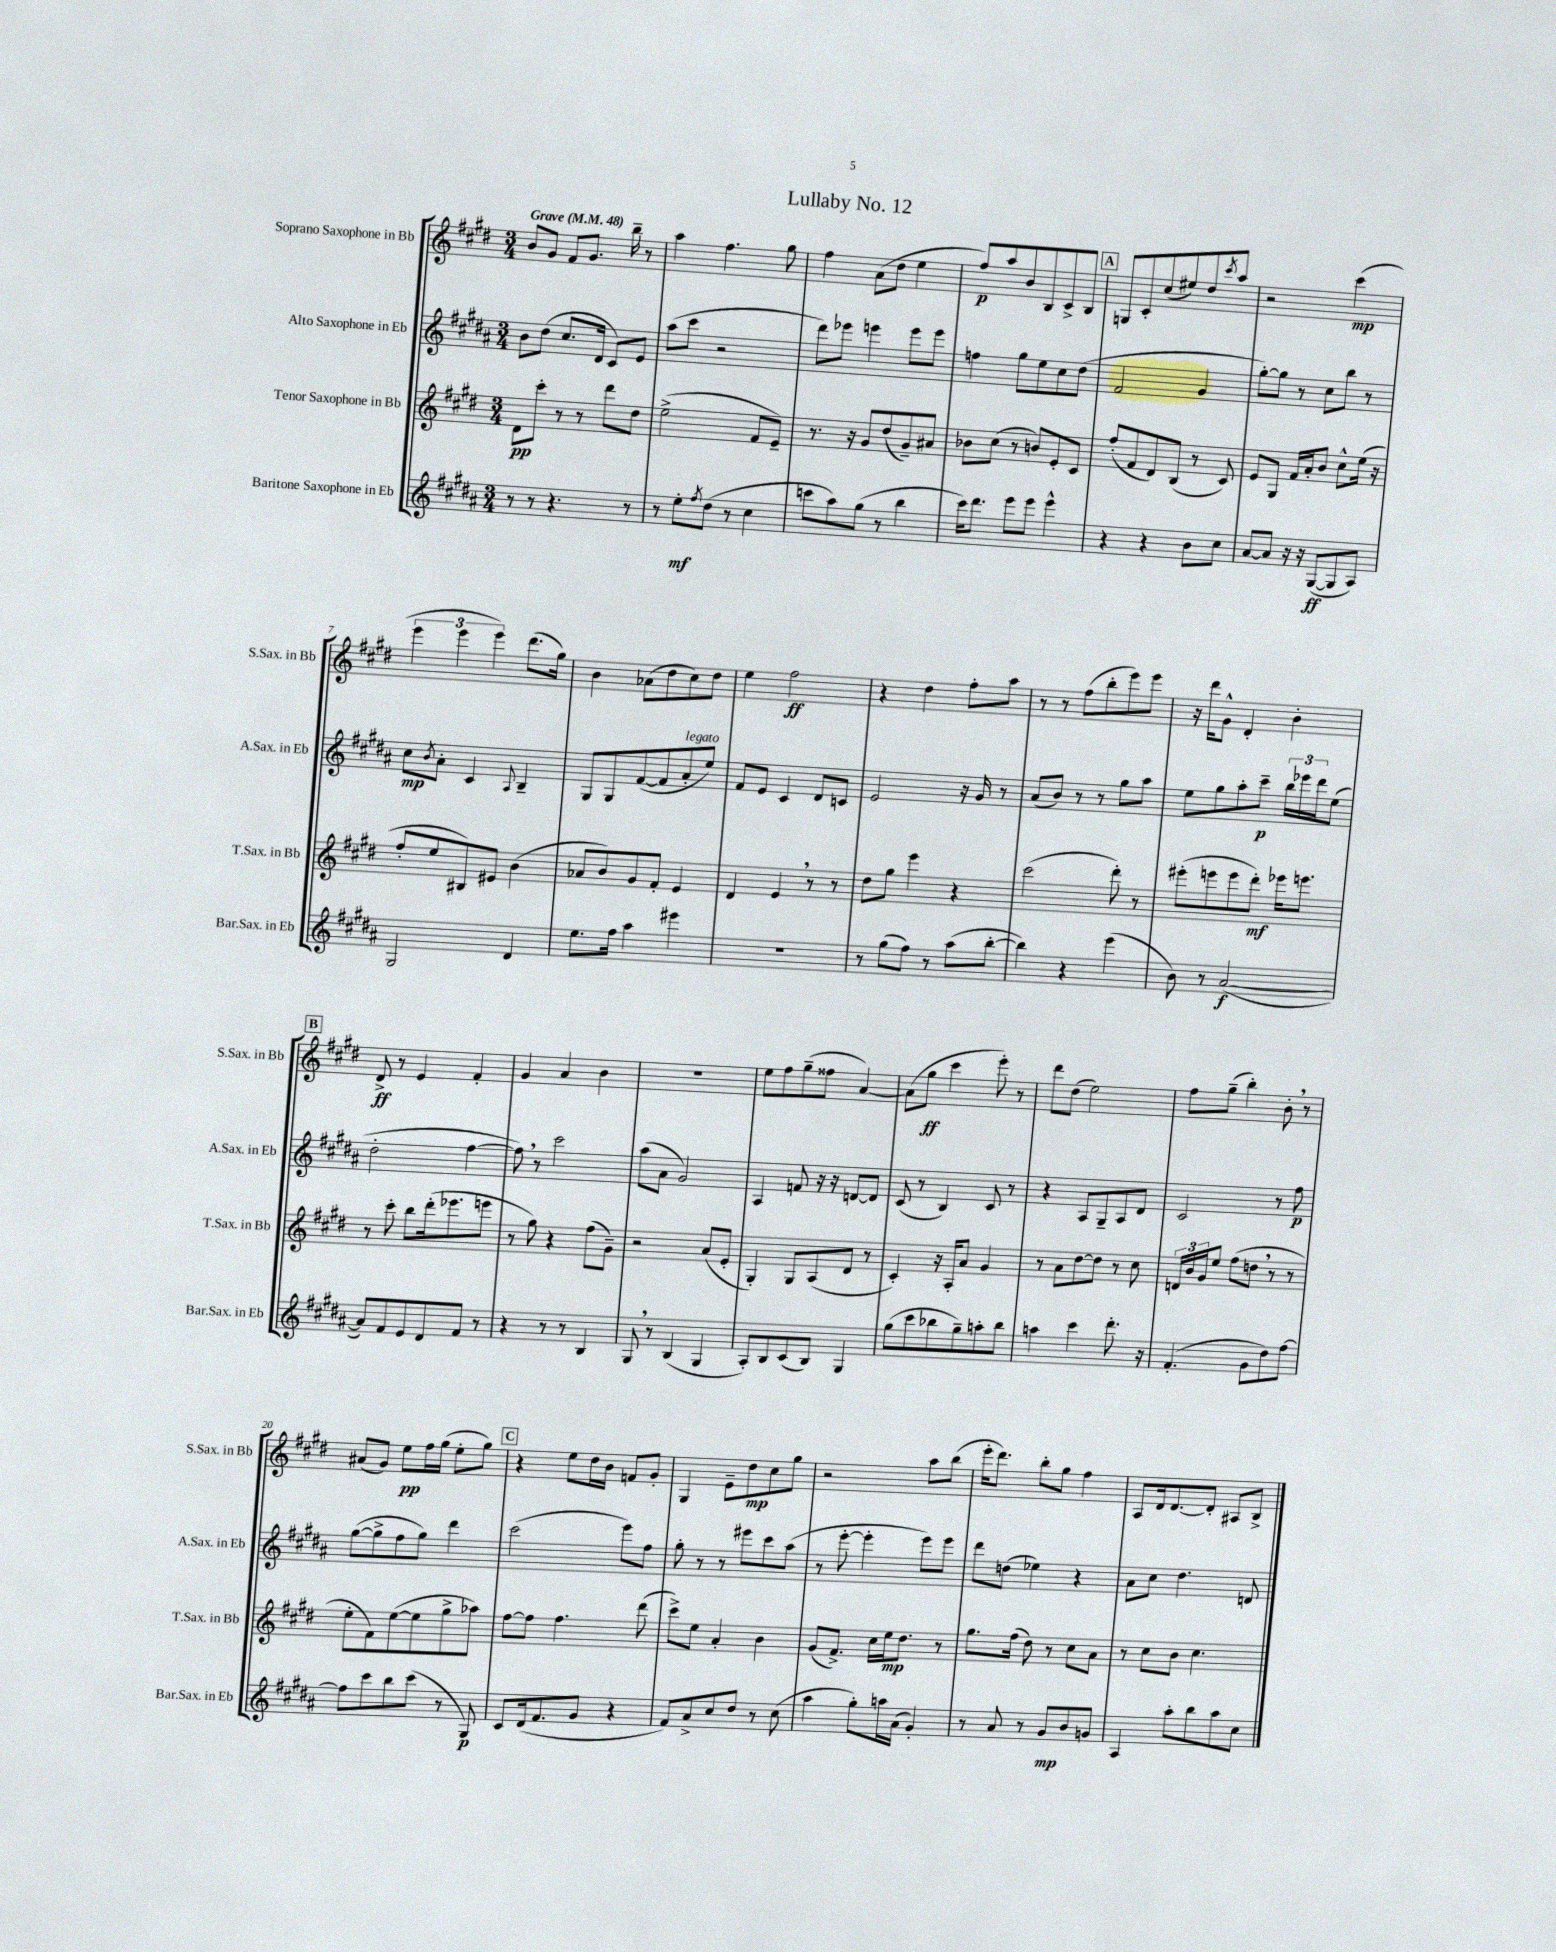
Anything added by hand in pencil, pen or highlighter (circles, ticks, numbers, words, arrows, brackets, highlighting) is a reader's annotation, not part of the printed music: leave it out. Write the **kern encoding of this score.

**kern	**kern	**kern	**kern
*staff4	*staff3	*staff2	*staff1
*clefG2	*clefG2	*clefG2	*clefG2
*k[f#c#g#d#a#]	*k[f#c#g#d#]	*k[f#c#g#d#a#]	*k[f#c#g#d#]
*M3/4	*M3/4	*M3/4	*M3/4
*MM48	*MM48	*MM48	*MM48
8r	8d#\L	8b\L	8b/L
8r	8ccc#'\J	(8dd#\J	8g#/J
4.r	8r	8.cc#/L	8f#/L
.	8r	.	8.g#/J
.	.	16d#/Jk	.
.	8ddd#\L	8c#/L)	.
.	.	.	16bb~\
8r	8dd#\J	8e/J	8r
=	=	=	=
8r	(2ee^\	(8aa#\L	4aa\
8ee'\L	.	8ccc#\J	.
8qff#/	.	.	.
(8dd#\J	.	2r	4.ff#\
8r	.	.	.
4cc#\	8f#/L	.	.
.	8e~/J)	.	8gg#\
=	=	=	=
8ccc\L	8.r	8ddd#\L)	4ff#\
8aa#\)	.	8eee-\J	.
.	16r	.	.
(8gg#\J	8g#/L	4eee\	(8a\L
8r	(8dd#/	.	8dd#\J
4bb\	8g#~/)	8eee\L	4ee\
.	8a#/J	8eee\J	.
=	=	=	=
16ccc#\LK)	8b-\L	4ff\	8ff#/L)
8.ddd#\J	.	.	.
.	(8cc#\J	.	8aa/
8eee\L	8r	8gg#\L	8b/
8eee\J	8b/L)	8ee\	8B/
4eee^^\	8e'/	8cc#\	8c#^/
.	8c#/J	(8dd#\J	8B/J
=	=	=	=
4r	(8ff#'/L	2f#/	8G/L
.	8f#/	.	8c#'/
4r	8d#/)	.	(8cc#/
.	(8B/J	.	8ee#/)
8b\L	8r	4g#/	8dd#/
.	.	.	8qccc#/
8cc#\J	8c#/)	.	8aa/J
=	=	=	=
[8a#/L	8e/L	[8gg#'\L)	2r
8a#/]J	8G#/J	8gg#\]J	.
16r	16f#/LL	8r	.
16r	16a'/J	.	.
([8G#/L	8b/J	8cc#\L	.
8G#/]	8cc#^^\L	8bb\J	(4ccc#\
8A#/J)	(16ee\Jk	8r	.
.	16r	.	.
=	=	=	=
2G#/	8ff#'/L	8cc#\L	6eee\
.	.	8qb/	.
.	8ee/	8a#'\J	.
.	.	.	6eee\
.	8B#/)	4c#/	.
.	.	.	6eee\)
.	8e#/J	.	.
.	.	8qqA#/	.
4d#/	(4b\	4B~/	(8.ddd#\L
.	.	.	16gg#\Jk)
=	=	=	=
8.ee\L	8a-/L	8G#/L	4b\
.	8b/)	8G#/	.
16ff#\Jk	.	.	.
4aa#\	8g#/	([8f#/	(8a-\L
.	8f#'/J	8f#/]	8dd#\
4eee#\	4e/	8a#'/	8cc#\)
.	.	8ee/J)	8dd#\J
=	=	=	=
2.r	4d#/	8f#/L	4ee\
.	.	8e/J	.
.	4e/	4c#/	2ff#\
.	8r	8d#/L	.
.	8r	8c/J	.
=	=	=	=
8r	8dd#\L	2e/	4r
(8gg#\L	8gg#\J	.	.
8ff#\J)	4eee\	.	4dd#\
8r	.	.	.
(8aa#\L	4r	16r	8ff#'\L
.	.	16g#/	.
[8bb'\J	.	8r	8aa\J
=	=	=	=
4bb\])	(2ccc#\	(8a#/L	8r
.	.	8b/J)	8r
4r	.	8r	(8ff#\L
.	.	8r	8bb'\
(4eee\	8ddd#'\)	8gg#\L	8eee\)
.	8r	8aa#\J	8eee\J
=	=	=	=
8b\)	(8eee#'\L	8ee\L	16r
.	.	.	16ddd#\LK
8r	8eee\	8gg#\	8g#^^\J
([2a#/	8eee\	8aa#'\	4d#'/
.	8ddd#'\J)	8ccc#~\J	.
.	16eee-\LK	24bb\LL	4b'\
.	.	24eee-\	.
.	8.eee\J	.	.
.	.	24ddd#\J	.
.	.	(8ee\J	.
=	=	=	=
8a#/]L)	8r	2dd#'\	8d#^/
8f#/	8ccc#'\	.	8r
8e/	8bb\L	.	4e/
8d#/	(16ddd#'\k	.	.
.	8.eee-\	.	.
8f#/J	.	[4ff#\	4f#'/
8r	8eee\J	.	.
=	=	=	=
4r	8r	8ff#\])	4g#/
.	8gg#\)	8r	.
8r	4r	2ccc#\	4a/
8r	.	.	.
4B/	(8ff#\L	.	4b\
.	8g#~\J)	.	.
=	=	=	=
8G#/	2r	(8aa#\L	2.r
8r	.	8a#\J	.
(4B/	.	2g#/)	.
4G#/	(8a/L	.	.
.	8e'/J	.	.
=	=	=	=
8A#'/L)	4G#'/)	4A#/	8ee\L
8B/	.	.	8ff#\
(8c#/	8G#/L	8f/	(8gg#~\
8B/J)	(8A/	16r	8ff##\J
.	.	16r	.
4G#/	8d#/J	[8d/L	[4a/)
.	8r	8d/]J	.
=	=	=	=
(8gg#\L	4c#'/)	(8c#/	(8a\]L
8ccc#\	.	8r	8gg#\J
8bb-\	16r	4B/)	4ccc#\
.	16A'/LK	.	.
8gg#~\)	8a/J	.	.
8aa'\	4g#/	8c#/	8eee'\)
8bb-\J	.	8r	8r
=	=	=	=
4aa\	8r	4r	8ddd#\L
.	8a\L	.	(8dd#\J
4ccc#\	[8dd#\	8A#/L	2ee\)
.	8dd#\]J	8G#~/	.
8.ddd#'\	8r	8A#/	.
.	8cc#\	8d#/J	.
16r	.	.	.
=	=	=	=
(4.f#'/	24d/LL	2c#/	8ff#\L
.	24b/	.	.
.	24g#/J	.	.
.	8ee/J	.	(8gg#~\J
.	(8ff#\L	.	4bb'\)
8g#\L	8dd\J	.	.
8dd#\)	8r	8r	8b'\
[8ff#\J	8r	8ff#\	8r
=	=	=	=
8ff#\]L	8ee'\L	([8gg#\L	(8a#/L
8ccc#\	8f#\)	8gg#^\]	8g#/J)
8bb\	([8ee\	8ff#\	8ee\L
(8ccc#\J	8ee\]	8gg#\J)	16ff#\L
.	.	.	(16gg#\JJ
8r	8gg#^\	4ddd#\	8ee'\L
8G#/)	8aa-\J)	.	8gg#\J)
=	=	=	=
8c#/L	[8ff#\L	(2ccc#\	4r
(16d#/k	8ff#\]J	.	.
8.f#/	.	.	.
.	4.ff#\	.	8ee\L
8g#/J	.	.	16dd#\L
.	.	.	16b\JJ
4r	.	8eee\L)	8f/L
.	(8ddd#\	8ff#\J	8g#'/J
=	=	=	=
8f#/L)	8ccc#^\L)	8gg#'\	4G#/
8a#^/	8ee\J	8r	.
8cc#/	4a'/	8r	8e~\L
8dd#/J	.	8eee#\L	8dd#\
8r	4b\	8ccc#\	8cc#\
(8cc#\	.	(8aa#\J	8gg#\J
=	=	=	=
4aa#\	(8g#/L	8r	2r
.	8.f#^/J)	[8eee'\	.
8gg#'\L)	.	4eee'\]	.
.	16cc#\LL	.	.
16aa\L	16ee\J	.	.
(16a#\JJ	8.dd#\J	.	.
4g#'/)	.	8eee\L)	8aa\L
.	8r	8eee\J	(8bb\J
=	=	=	=
8r	8.gg#\L	8ddd#\L	16eee'\LK
.	.	.	8.ddd#\J)
8a#/	.	(8dd\J	.
.	(16ff#\Jk	.	.
8r	8dd#\)	4ee-\)	8bb'\L
8g#/L	8r	.	8gg#\J
8b/	8cc#\L	4r	4ff#\
8g/J	8a\J	.	.
=	=	=	=
4A#/	8r	8a#\L	8A/L
.	8cc#\L	8cc#\J	16d#/k
.	.	.	[8.d#/
8aa#'\L	8b\J	4.dd#\	.
8bb\	4.cc#\	.	8d#'/]J
8aa#\	.	.	8A#/L
8cc#\J	.	8d/	8B^/J
==	==	==	==
*-	*-	*-	*-
